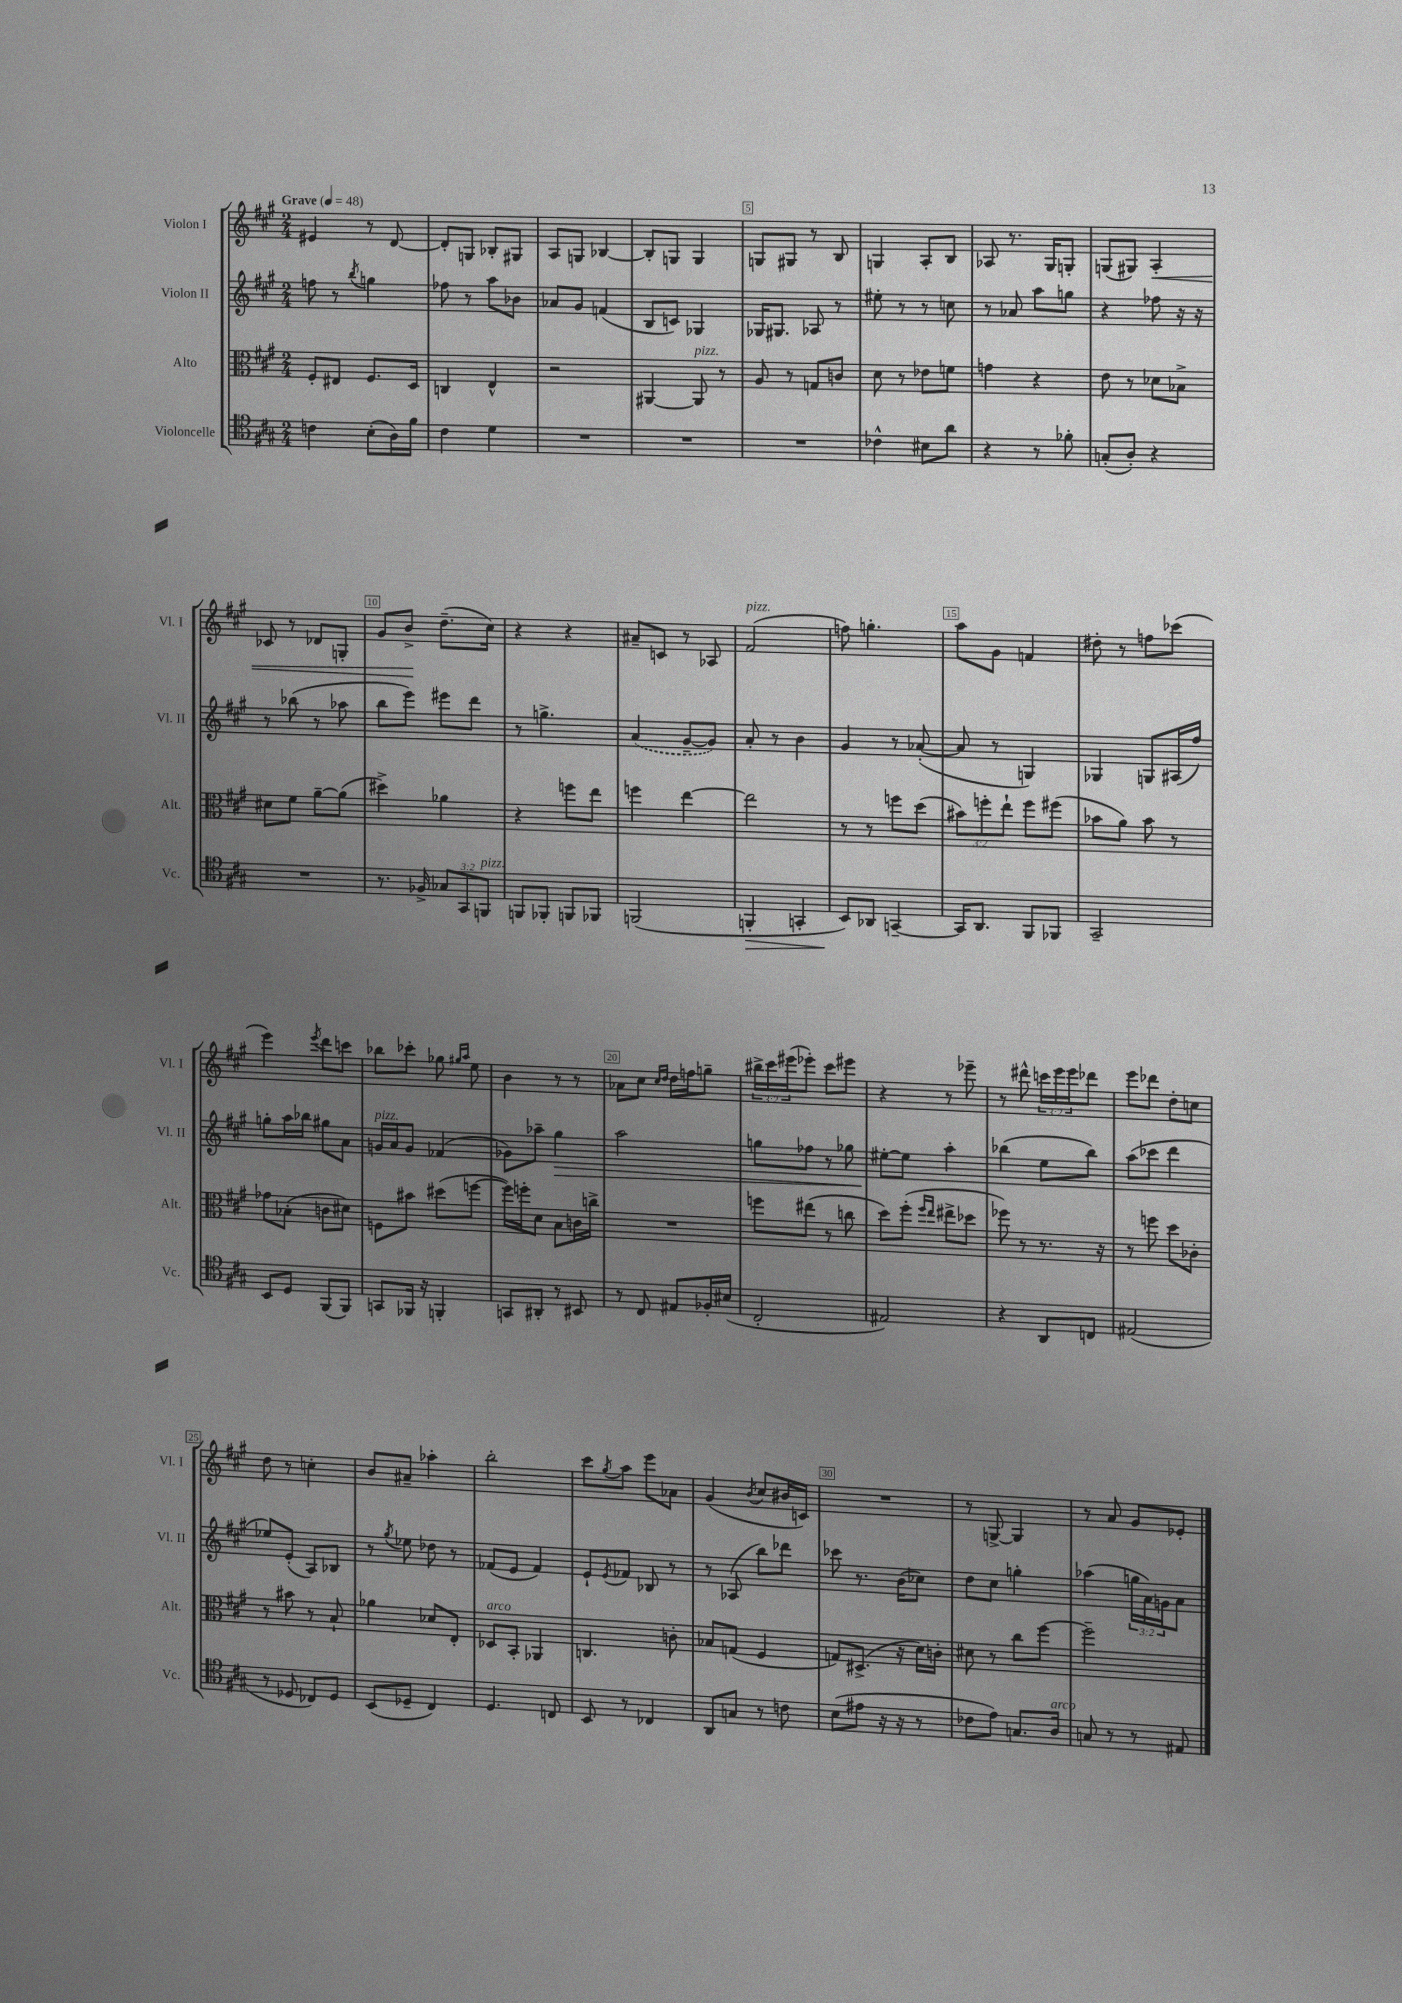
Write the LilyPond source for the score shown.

<<
\new StaffGroup <<
\new Staff = "s0" \with { instrumentName = "Violon I" shortInstrumentName = "Vl. I" } {
    \clef treble \key a \major \numericTimeSignature \time 2/4 \override Staff.TupletNumber.text = #tuplet-number::calc-fraction-text \tempo "Grave" 4 = 48
    eis'4 r8 d'8~ |
    d'8-. g8 bes8-. gis8 |
    a8 g8 bes4~ |
    bes8-. g8 g4 |
    g8 gis8 r8 b8 |
    g4 a8-. b8 |
    aes8 r8. gis16 g8-. |
    g8( gis8) a4-.\< |
    ces'8 r8 des'8 g8-. |
    gis'8 b'8->\! d''8.--( cis''16) |
    r4 r4 |
    ais'8-- c'8 r8 aes8 |
    fis'2^\markup { \italic "pizz." }( |
    f''8) g''4.-. |
    a''8 gis'8 f'4 |
    dis''8-. r8 f''8 ces'''8( |
    e'''4) \acciaccatura { e'''8 } d'''8 c'''8 |
    bes''8 ces'''8-. ges''8 \grace { gis''16 a''16 } e''8 |
    b'4 r8 r8 |
    aes'8 cis''8 \grace { cis''16 d''16 } d''16 f''16 g''8-- |
    \tuplet 3/2 { bis''16-> cis'''16 eis'''16( } ees'''8-.) cis'''8 eis'''8 |
    r4 r8 ees'''8-- |
    r8 dis'''8-^ \tuplet 3/2 { c'''16 e'''16 e'''16 } des'''8 |
    e'''8 des'''8 d''8-. c''8 |
    d''8 r8 c''4-. |
    b'8 ais'8-- aes''4-. |
    b''2-. |
    cis'''8 \acciaccatura { gis''8 } a''8 e'''8 aes'8 |
    gis'4( \acciaccatura { b'8 } cis''8 bis'16 c'16) |
    R2 |
    r8 g8~-> g4 |
    r8 a'8 gis'8 ees'8-. \bar "|." |
}
\new Staff = "s1" \with { instrumentName = "Violon II" shortInstrumentName = "Vl. II" } {
    \clef treble \key a \major \numericTimeSignature \time 2/4 \override Staff.TupletNumber.text = #tuplet-number::calc-fraction-text
    f''8 r8 \acciaccatura { b''8 } g''4 |
    fes''8 r8 a''8 bes'8 |
    aes'8 gis'8 f'4( |
    b8 c'8) ges4 |
    ges16 gis8. aes8 r8 |
    eis''8-. r8 r8 c''8 |
    r8 aes'8 a''8 g''8 |
    r4 fes''8 r16 r16 |
    r8 bes''8( r8 aes''8 |
    b''8 e'''8) eis'''8 d'''8 |
    r8 g''4.-> |
    \once \slurDashed a'4( gis'8~-- gis'8) |
    a'8-. r8 b'4 |
    gis'4 r8 aes'8~-.( |
    aes'8 r8 g4) |
    ges4 g8 ais16( fis''16) |
    g''8-. a''16 bes''16 gis''8 a'8 |
    g'16^\markup { \italic "pizz." } a'16 g'8 fes'4( |
    ges'8) aes''8-- gis''4\> |
    a''2 |
    g''8 fes''8 r8 ges''8 |
    eis''8~-.\! eis''8 a''4-. |
    bes''4( e''8 bes''8) |
    a''8( ces'''8 d'''4 |
    ees''8) e'8-.( a8) bes8 |
    r8 \acciaccatura { gis''8 } ees''8 des''8 r8 |
    fes'8( e'8 fes'4) |
    e'8-! \acciaccatura { e'8 } fes'8 bes8 r8 |
    r8 aes8( b''8) des'''8 |
    ces'''8 r8. b'16( ces''8) |
    d''8 cis''8 g''4-. |
    aes''4( \tuplet 3/2 { g''16 a'16) g'16 } a'8 \bar "|." |
}
\new Staff = "s2" \with { instrumentName = "Alto" shortInstrumentName = "Alt." } {
    \clef alto \key a \major \numericTimeSignature \time 2/4 \override Staff.TupletNumber.text = #tuplet-number::calc-fraction-text
    fis8-. eis8 fis8. d16 |
    c4 e4-^ |
    r2 |
    ais,4~ ais,8^\markup { \italic "pizz." } r8 |
    a8 r8 g8 c'8 |
    d'8 r8 ees'8 f'8 |
    g'4 r4 |
    e'8 r8 des'8 bes8-> |
    dis'8 fis'8 a'8~-- a'8( |
    dis''4->) aes'4 |
    r4 f''8 e''8 |
    f''4 e''4~ |
    e''2 |
    r8 r8 f''8 d''8( |
    \tuplet 3/2 { bis'8) f''8-. e''8-! } f''8 fis''8( |
    bes'8 a'8) bes'8 r8 |
    ges'8 bes8-.( c'8 dis'8) |
    f8 bis'8 dis''8( f''8~ |
    f''16) f''16-. d'8 b8 c'16 c''16-> |
    R2 |
    f''8 eis''8( r8 c''8 |
    d''8) fis''8-.( \grace { fis''16 e''16 } eis''8-> des''8 |
    fes''8) r8 r8. r16 |
    r8 f''8 d''8 ces'8-. |
    r8 bis'8 r8 b8-! |
    aes'4 des'8 e8-. |
    des8^\markup { \italic "arco" } b,8-. aes,4 |
    c4. c'8-. |
    bes8 g8( fis4 |
    g8) dis8.->( r16 d'16) c'16-. |
    dis'8 r8 cis''8 fis''8~ |
    fis''2-- \bar "|." |
}
\new Staff = "s3" \with { instrumentName = "Violoncelle" shortInstrumentName = "Vc." } {
    \clef tenor \key a \major \numericTimeSignature \time 2/4 \override Staff.TupletNumber.text = #tuplet-number::calc-fraction-text
    c'4 b8-.( a16) fis'16 |
    cis'4 d'4 |
    R2 |
    R2 |
    R2 |
    ces'4-^ bis8 a'8 |
    r4 r8 fes'8-. |
    g8-.( a8-.) r4 |
    R2 |
    r8. fes16-> \tuplet 3/2 { ges8 gis,8 f,8^\markup { \italic "pizz." } } |
    f,8 fes,8-. f,8 fes,8 |
    f,2( |
    f,4-.\> g,4-. |
    b,8\!) aes,8 g,4~-- |
    g,16 a,8. fis,8 fes,8 |
    gis,2-- |
    b,8 d8 fis,8( fis,8) |
    g,8 fes,16 r16 f,4-. |
    g,8 ais,8-. r8 bis,8 |
    r8 cis8 eis8 fes16-. bis16( |
    cis2-. |
    eis2) |
    r4 a,8 c8 |
    eis2( |
    r8 des8 ces8) des8 |
    b,8( des8-- cis4) |
    d4. c8 |
    b,8 r8 ces4 |
    a,8 g8 r8 c'8 |
    b8( eis'8 r16 r16 r8 |
    ces'8 e'8) g8. a16^\markup { \italic "arco" } |
    g8 r8 r8 eis8 \bar "|." |
}
>>
>>
\layout { \context { \Score \override BarNumber.break-visibility = ##(#f #t #t) barNumberVisibility = #(every-nth-bar-number-visible 5) \override BarNumber.stencil = #(make-stencil-boxer 0.1 0.3 ly:text-interface::print) } }
